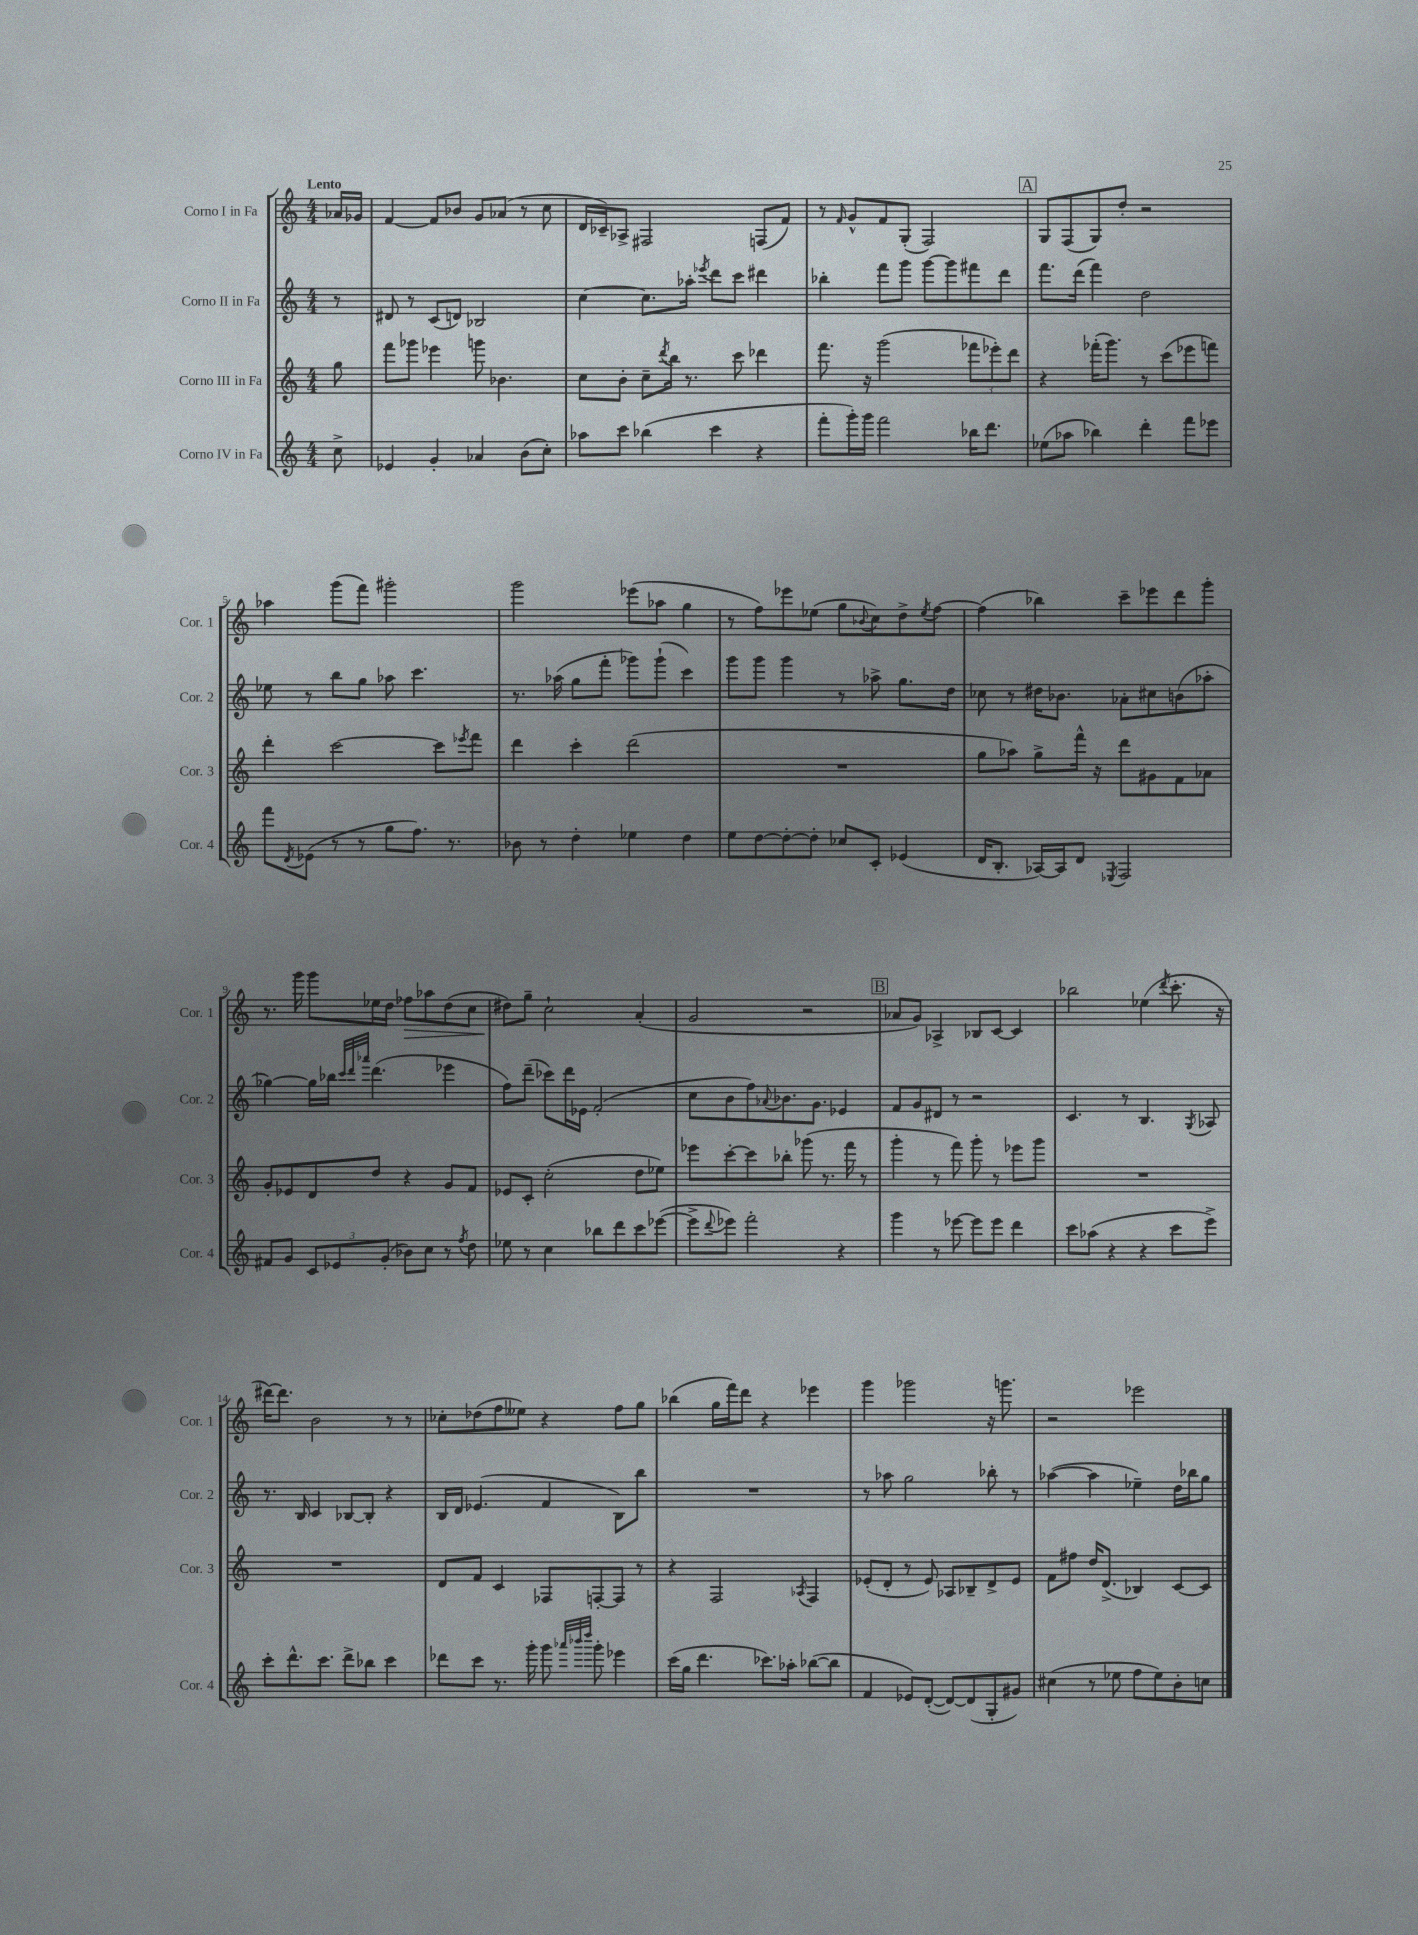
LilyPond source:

<<
\new StaffGroup <<
\new Staff = "s0" \with { instrumentName = "Corno I in Fa" shortInstrumentName = "Cor. 1" } {
    \clef treble \key c \major \numericTimeSignature \time 4/4 \partial 8 \tempo "Lento"
    aes'16 ges'16 |
    f'4~ f'8 bes'8 g'8 aes'8( r8 c''8 |
    d'16 ces'16--) aes8-> fis2 f8( f'8) |
    r8 \grace { f'16 } g'8-^ f'8 g8-.( f2) |
    \mark \markup { \box "A" } g8 f8( g8) d''8-. r2 |
    aes''4 g'''8( f'''8) gis'''2-. |
    g'''2 ees'''8( aes''8 g''4 |
    r8 f''8) ees'''8 ees''8( g''8 \appoggiatura { bes'8 } c''8) d''8-> \acciaccatura { ees''8 } f''8~ |
    f''4( bes''4) c'''8-- ees'''8 d'''8 g'''8-. |
    r8. g'''16 g'''8 ees''16 d''16 fes''8\> aes''8 d''8( c''8 |
    dis''8\!) g''8-- c''2-! a'4-.( |
    g'2 r2 |
    \mark \markup { \box "B" } aes'8 g'8) aes4-> bes8 c'8~ c'4 |
    bes''2 ees''4( \acciaccatura { d'''8 } c'''8.-. r16 |
    dis'''16~) dis'''8. b'2 r8 r8 |
    ces''8-. des''8( f''8 eeses''8) r4 f''8 g''8 |
    bes''4( g''16 f'''16) d'''8 r4 ees'''4 |
    g'''4 ges'''2 r16 g'''8. |
    r2 ees'''2 \bar "|." |
}
\new Staff = "s1" \with { instrumentName = "Corno II in Fa" shortInstrumentName = "Cor. 2" } {
    \clef treble \key c \major \numericTimeSignature \time 4/4 \partial 8
    r8 |
    dis'8 r8 c'8( d'8) bes2 |
    c''4~ c''8. aes''16-. \acciaccatura { ees'''8 } d'''8 c'''8 dis'''4 |
    bes''4-. f'''8 g'''8 g'''8~ g'''8 fis'''8 d'''8 |
    \mark \markup { \box "A" } f'''8. d'''16( f'''4) d''2 |
    ees''8 r8 b''8 g''8 aes''8 c'''4. |
    r8. aes''16( g''8 f'''8-. ges'''8) ges'''8-!( c'''4) |
    g'''8 g'''8 g'''4 r8 aes''8-> g''8. d''16 |
    ces''8 r8 dis''16 bes'8. aes'8-. cis''8 b'8( aes''8-. |
    ges''4~) ges''16 bes''16 \grace { c'''32 d'''32 aes'''32 } d'''4.( ees'''4 |
    f''8) d'''8--( ces'''8) d'''16 ees'16 f'2-.( |
    c''8 b'8 f''8) \appoggiatura { aes'8 } bes'8. g'8. ees'4 |
    \mark \markup { \box "B" } f'8 g'8 dis'8 r8 r2 |
    c'4. r8 b4. \acciaccatura { g8 } aes8 |
    r8. b16 c'4 bes8~ bes8-. r4 |
    b16 d'16 ees'4.( f'4 b8) b''8 |
    R1 |
    r8 aes''8 g''2 bes''8-. r8 |
    aes''4~( aes''4 ees''4--) d''16 bes''16 g''8 \bar "|." |
}
\new Staff = "s2" \with { instrumentName = "Corno III in Fa" shortInstrumentName = "Cor. 3" } {
    \clef treble \key c \major \numericTimeSignature \time 4/4 \partial 8
    g''8 |
    f'''8 ges'''8 ees'''4 g'''8 bes'4. |
    c''8 b'8-. c''8-- \acciaccatura { d'''8 } b''16 r8. c'''8 des'''4 |
    f'''8. r16 g'''2( \tuplet 3/2 { fes'''8 ees'''8-.) d'''8 } |
    \mark \markup { \box "A" } r4 fes'''16-.( g'''8.) r8 c'''8( ees'''8 f'''8) |
    d'''4-. c'''2~ c'''8 \acciaccatura { ees'''8 } f'''8 |
    d'''4 c'''4-. d'''2( |
    R1 |
    g''8 aes''8) g''8-> f'''16-^ r16 d'''8 gis'8 f'8 aes'8 |
    g'8-. ees'8 d'8 d''8 r4 g'8 f'8 |
    ees'8 c'8-. c''2-.( d''8 ees''8) |
    ees'''8 c'''8~-. c'''8 bes''8-. ges'''8( r8. f'''16 r8 |
    \mark \markup { \box "B" } g'''4-. r8 f'''8) g'''8-. r8 ees'''8 g'''8 |
    R1 |
    R1 |
    d'8 f'8 c'4 fes8 f8~-. f8 r8 |
    r4 f2 \acciaccatura { aes8 } f4 |
    ees'8-.( d'8-. r8 ees'8) aes8 bes8-- d'8-> ees'8 |
    f'8 fis''8 d''16 d'8.->( bes4) c'8~ c'8 \bar "|." |
}
\new Staff = "s3" \with { instrumentName = "Corno IV in Fa" shortInstrumentName = "Cor. 4" } {
    \clef treble \key c \major \numericTimeSignature \time 4/4 \partial 8
    c''8-> |
    ees'4 g'4-. aes'4 b'8( c''8-.) |
    aes''8 c'''8 bes''4( c'''4 r4 |
    f'''8-. g'''16-.) g'''16 f'''2 bes''16 d'''8. |
    \mark \markup { \box "A" } ees''8( aes''8 bes''4) d'''4-. f'''8 ees'''8 |
    f'''8 \acciaccatura { d'8 } ees'8( r8 r8 g''8 f''8.) r8. |
    bes'8 r8 d''4-. ees''4 d''4 |
    e''8 d''8~ d''8~-. d''8-. ces''8 c'8-. ees'4( |
    d'16 b8.-. aes16~) aes16 d'8 \acciaccatura { ees8 } f2 |
    fis'8 g'8 \tuplet 3/2 { c'8 ees'8 g'8-.( } bes'8) c''8 r8 \acciaccatura { f''8 } d''8 |
    ees''8 r8 c''4 bes''8 d'''8 c'''8 ees'''8~( |
    ees'''8-> \appoggiatura { d'''8 } ees'''8) f'''2-. r4 |
    \mark \markup { \box "B" } g'''4 r8 ees'''8~ ees'''8 ees'''8 d'''4 |
    c'''8 aes''8( r4 r4 c'''8 e'''8->) |
    c'''8-. d'''8.-^ c'''8. d'''8-> bes''8 c'''4 |
    des'''8 c'''8 r8. g'''16-. g'''8 \grace { aes'''32 bes'''32 d''''32 } g'''8-. ees'''4 |
    c'''16( g''16 d'''4. ces'''8.) aes''16-. bes''8~( bes''8 |
    f'4 ees'8) d'8~-.( d'8~) d'8( g8-. gis'8) |
    cis''4( r8 ees''8 f''8 ees''8) b'8-. c''8 \bar "|." |
}
>>
>>
